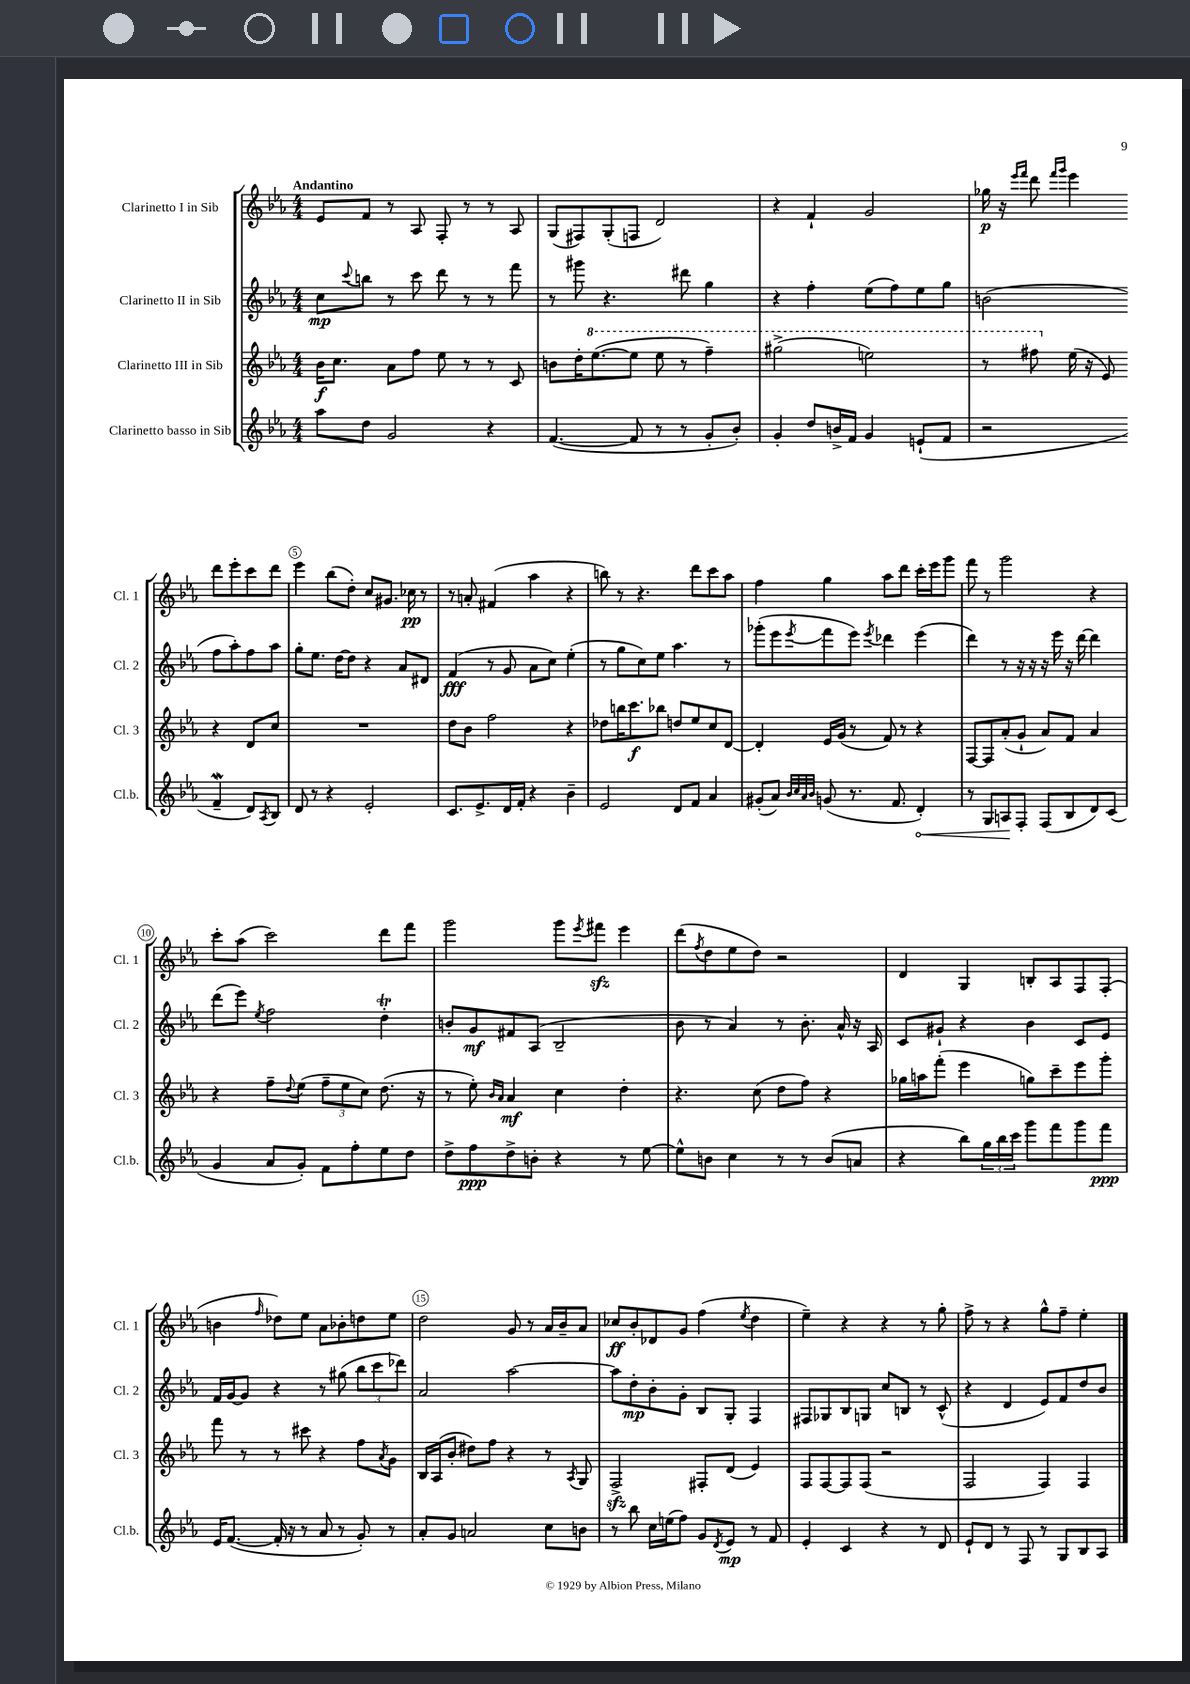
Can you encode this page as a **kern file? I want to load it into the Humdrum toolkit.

**kern	**kern	**kern	**kern
*staff4	*staff3	*staff2	*staff1
*clefG2	*clefG2	*clefG2	*clefG2
*k[b-e-a-]	*k[b-e-a-]	*k[b-e-a-]	*k[b-e-a-]
*M4/4	*M4/4	*M4/4	*M4/4
8aa-\L	16b-\LK	8cc\L	8e-/L
.	8.cc\J	.	.
.	.	8qqccc/	.
8dd\J	.	8bb\J	8f/J
2g/	8a-\L	8r	8r
.	8ff\J	8ccc\	8A-/
.	8ee-\	8ddd\	8F'/
.	8r	8r	8r
4r	8r	8r	8r
.	8c/	8fff\	8A-/
=	=	=	=
([4.f/	8b\L	8r	(8G/L
.	16dd'\K	8ggg#\	8F#/)
.	([8.eee-\	.	.
.	.	4.r	(8G'/
8f/]	8eee-\]J	.	8F/J
8r	8eee-\	.	2d/)
8r	8r	8ddd#\	.
8g'/L	4fff~\)	4gg\	.
8b-'/J)	.	.	.
=	=	=	=
4g'/	(2ggg#^\	4r	4r
8dd/L	.	4ff'\	4f`/
16b^/L	.	.	.
16f/JJ	.	.	.
4g/	2eee\)	(8ee-\L	2g/
.	.	8ff\)	.
(8e`/L	.	8ee-\	.
8f/J	.	8gg\J	.
=	=	=	=
2r	8r	(2b\	16gg-\
.	.	.	16r
.	.	.	16qqeee-/LL
.	.	.	16qqfff/JJ
.	8fff#\	.	8ddd\
.	.	.	16qqfff/LL
.	.	.	16qqggg/JJ
.	(16ee-\	.	4eee-\
.	16r	.	.
.	8e-/)	.	.
4f~/	4r	8ff\L	8ddd\L
.	.	8aa-'\)	8eee-'\
8d/L)	8d/L	8ff\	8ccc\
8qA-/	.	.	.
8B-/J	8cc/J	8aa-\J	8ddd\J
=	=	=	=
8d/	1r	8gg'\L	4eee-\
8r	.	8.ee-\J	.
4r	.	.	(8bb-\L
.	.	[16dd\LK	.
.	.	8dd\]J	8dd'\J)
2e-'/	.	4r	8cc/L
.	.	.	8.g#/J
.	.	8a-/L	.
.	.	.	16cc-\
.	.	8d#/J	8r
=	=	=	=
8.c/L	8dd\L	(4f/	8r
.	8b-\J	.	8a'/
8.e-^/	.	.	.
.	2ff\	8r	(4f#/
16d/L	.	8g/	.
16f'/JJ	.	.	.
4r	.	8a-\L	4aa-\
.	.	8cc\J)	.
4b-~\	4r	(4ee-'\	4r
=	=	=	=
2e-/	8dd-\L	8r	8bb\)
.	16bb\K	8gg\L	8r
.	8.ccc\	.	.
.	.	8cc\)	4.r
.	8bb-\J	8ee-\J	.
8d/L	8dd/L	4.aa-\	.
8f/J	8ee-/	.	8ddd\L
4a-/	8cc/	.	8ccc\
.	[8d/J	8r	8aa-\J
=	=	=	=
(8g#'/L	4d'/]	(8ggg-'\L	4ff\
8a-/J)	.	8eee-\	.
32qqb-/LLL	.	.	.
32qqcc/	.	.	.
32qqa-/	.	.	.
32qqb-/JJJ	.	8qeee-/	.
(8g/	16e-/LL	8fff\	4gg\
.	(16g/JJ	.	.
8.r	8r	8eee-\J)	.
.	.	8qeee-/	.
.	8f/)	4ddd-\	8aa-\L
8.f/	.	.	.
.	8r	.	8ddd\J
4d'/)	4r	(4eee-\	16ccc'\LL
.	.	.	16eee-\J
.	.	.	8ggg\J
=	=	=	=
8r	[8F/L	4ddd\)	8fff\
8G/L	8F/]	.	8r
8A/	(8a-'/	8r	2ggg\
8F'/J	8g`/J	16r	.
.	.	16r	.
(8F/L	8a-/L)	16r	.
.	.	16eee-\	.
8B-/	8f/J	16r	.
.	.	[16ddd\	.
8d/)	4a-/	4ddd\]	4r
(8c/J	.	.	.
=	=	=	=
4g/	4r	(8ddd\L	8ccc'\L
.	.	8eee-\J)	(8aa-\J
.	.	8qee-/	.
8a-/L	8ff~\L	2ff\	2ccc\)
.	8qqdd/	.	.
8g'/J)	(8ee-\J	.	.
8f\L	12ff~\L	.	.
.	12ee-\	.	.
8ff'\	.	.	.
.	12cc\J)	.	.
8ee-\	(8.dd\	4dd'\	8ddd\L
8dd\J	.	.	8fff\J
.	16r	.	.
=	=	=	=
8dd^\L	8r	8b'/L	2ggg\
8ff\	8ee-'\)	8g/	.
.	16qqb-/LL	.	.
.	16qqa-/JJ	.	.
8dd^\	4a-/	8f#/	.
8b'\J	.	(8A-/J	.
4r	4cc\	2B-~/	8ggg\L
.	.	.	8qeee-/
.	.	.	8fff#\J
8r	4dd'\	.	4eee-\
[8ee-\	.	.	.
=	=	=	=
8ee-^^\]L	4.r	8b-\	(8ddd\L
.	.	.	8qff/
8b\J	.	8r	8dd\
4cc\	.	4a-/)	8ee-\
.	(8cc\	.	8dd\J)
8r	8dd\L	8r	2r
8r	8ff\J)	8.b-'\	.
(8b/L	4r	.	.
.	.	16a-^^/	.
8a/J	.	16r	.
.	.	16A-/	.
=	=	=	=
4r	16gg-\LL	8c/L	4d/
.	16aa\J	.	.
.	(8fff'\J	8g#`/J	.
8bb-\L)	4eee-\	4r	4G/
24gg\L	.	.	.
24bb-\	.	.	.
24ccc\JJ	.	.	.
8ggg\L	8gg\L)	4b-\	8B'/L
8fff\	8ccc~\	.	8A-/
8ggg\	8eee-\	8c/L	8F/
8fff\J	8ggg'\J	8e-/J	(8F'/J
=	=	=	=
16e-/LK	8fff\	16f/LL	4b\
([8.f/J	.	[16g/J	.
.	8r	8g/]J	.
.	.	.	16qqff/
16f'/]	8r	4r	8dd-\L)
16r	.	.	.
8r	8ccc#\	.	8ee-\J
8a-/	4r	8r	8a-\L
8r	.	(8gg#\	8b-'\
8g'/)	8ff\L	12bb-\L	8dd\
.	.	12ccc\	.
.	8qa-/	.	.
8r	8g\J	.	8ee-\J
.	.	12ddd-\J)	.
=	=	=	=
8a-'/L	16B-/LL	2a-/	2dd\
.	(16A-/J	.	.
8g/J	8b-'/J	.	.
2a/	8dd#\L)	.	.
.	8ff\J	.	.
.	4r	[2aa-\	8g/
.	.	.	8r
8cc\L	8r	.	16a-/LL
.	.	.	16b-~/J
.	8qA-/	.	.
8b\J	8G/	.	8a-/J
=	=	=	=
8r	2F^/	8aa-\]L	8cc-/L
8bb-\	.	8dd'\	8b-'/
16cc\LL	.	8b-'\	8d-/
(16ee\J	.	.	.
8ff\J)	.	8g'\J	8g/J
8g/L	8F#'/L	8B-/L	(4ff\
8qd/	.	.	.
8e-/J	(8d/J	8G'/J	.
.	.	.	8qee-/
8r	4e-/)	4F/	4dd\
8f/	.	.	.
=	=	=	=
4e-'/	8F/L	8F#/L	4ee-~\)
.	[8F/	8G-/	.
4c/	8F/]	8B-/	4r
.	(8F/J	8G/J	.
4r	2r	8cc/L	4r
.	.	8B/J	.
8r	.	8r	8r
8d/	.	(8c^^/	8gg'\
=	=	=	=
8e-`/L	2F/	4r	8ff^\
8d/J	.	.	8r
8r	.	4d/	4r
8F/	.	.	.
8r	4F/)	8e-/L)	8gg^^\L
8G/L	.	8f/	8ff~\J
8B-/	4F/	8dd/	4ee-'\
8A-/J	.	8b-/J	.
==	==	==	==
*-	*-	*-	*-
